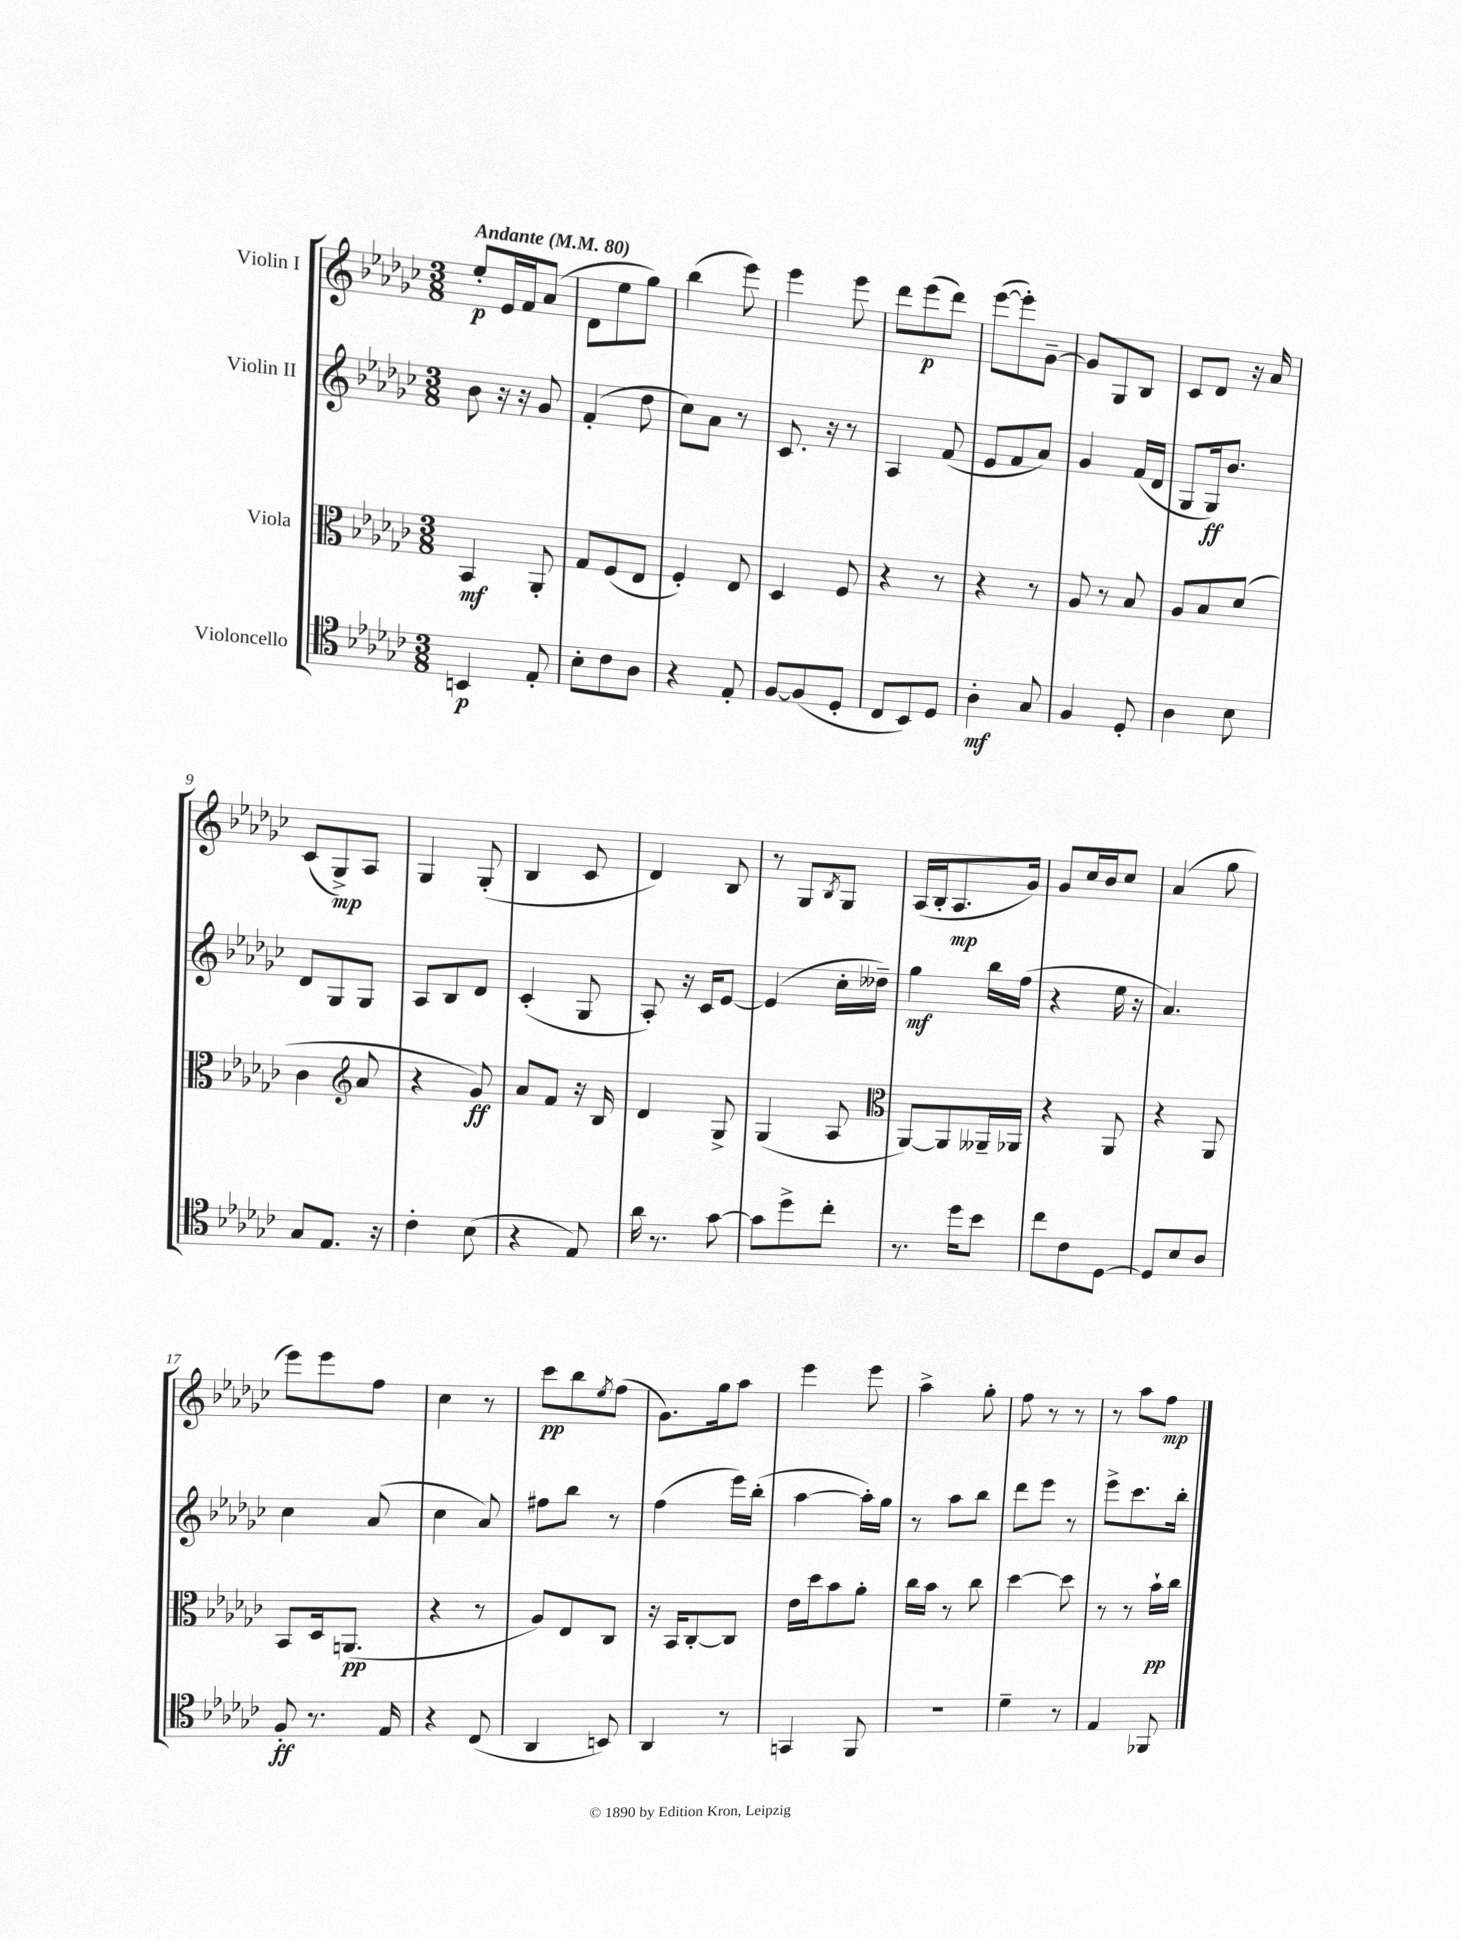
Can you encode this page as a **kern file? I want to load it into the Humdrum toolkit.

**kern	**dynam	**kern	**dynam	**kern	**dynam	**kern	**dynam
*part4	*part4	*part3	*part3	*part2	*part2	*part1	*part1
*staff4	*staff4	*staff3	*staff3	*staff2	*staff2	*staff1	*staff1
*I"Violoncello	*	*I"Viola	*	*I"Violin II	*	*I"Violin I	*
*clefC4	*	*clefC3	*	*clefG2	*	*clefG2	*
*k[b-e-a-d-g-c-]	*	*k[b-e-a-d-g-c-]	*	*k[b-e-a-d-g-c-]	*	*k[b-e-a-d-g-c-]	*
*M3/8	*	*M3/8	*	*M3/8	*	*M3/8	*
*MM80	*	*MM80	*	*MM80	*	*MM80	*
=1	=1	=1	=1	=1	=1	=1	=1
!	!	!	!	!	!	!LO:TX:a:B:t=Andante	!
4BBn/	p	4BB-/	mf	8b-\	.	8ee-'/L	p
.	.	.	.	16r	.	16e-/L	.
.	.	.	.	16r	.	16f/J	.
8E-'/	.	8AA-'/	.	8g-/	.	(8a-/J	.
=2	=2	=2	=2	=2	=2	=2	=2
8B-'\L	.	8G-/L	.	(4f'/	.	8d-\L	.
8c-\	.	(8F/	.	.	.	8ee-\	.
8A-\J	.	8E-/J	.	8dd-\	.	8gg-\J)	.
=3	=3	=3	=3	=3	=3	=3	=3
4r	.	4F'/)	.	8cc-\L)	.	(4bb-\	.
.	.	.	.	8a-\J	.	.	.
8E-'/	.	8E-/	.	8r	.	8eee-\)	.
=4	=4	=4	=4	=4	=4	=4	=4
[8F/L	.	4D-/	.	8.c-/	.	4eee-\	.
(8F/]	.	.	.	.	.	.	.
.	.	.	.	16r	.	.	.
8D-'/J	.	8F/	.	8r	.	8eee-\	.
=5	=5	=5	=5	=5	=5	=5	=5
8C-/L	.	4r	.	4A-/	.	8ddd-\L	.
8BB-/)	.	.	.	.	.	(8eee-\	p
8D-/J	.	8r	.	(8f/	.	8ddd-\J)	.
=6	=6	=6	=6	=6	=6	=6	=6
4A-'\	mf	4r	.	8e-/L	.	([8eee-\L	.
.	.	.	.	8f/	.	8eee-'\])	.
8G-/	.	8r	.	8a-/J)	.	[8g-~\J	.
=7	=7	=7	=7	=7	=7	=7	=7
4F/	.	8A-/	.	4g-/	.	8g-/L]	.
.	.	8r	.	.	.	8G-/	.
8D-'/	.	8B-/	.	(16f/LL	.	8B-/J	.
.	.	.	.	16d-/JJ	.	.	.
=8	=8	=8	=8	=8	=8	=8	=8
4A-\	.	8A-/L	.	8G-/L	.	8c-/L	.
.	.	8B-/	.	16G-/k)	ff	8d-/J	.
.	.	.	.	8.b-/J	.	.	.
8B-\	.	(8d-/J	.	.	.	16r	.
.	.	.	.	.	.	16a-/	.
!!LO:LB:g=z
=9	=9	=9	=9	=9	=9	=9	=9
8G-/L	.	4c-\	.	8d-/L	.	(8c-/L	.
8.E-/J	.	.	.	8G-/	.	8G-^/)	mp
*	*	*clefG2	*	*	*	*	*
.	.	8a-/	.	8G-/J	.	8A-/J	.
16r	.	.	.	.	.	.	.
=10	=10	=10	=10	=10	=10	=10	=10
4c-'\	.	4r	.	8A-/L	.	4G-/	.
.	.	.	.	8B-/	.	.	.
(8B-\	.	8g-/)	ff	8d-/J	.	(8G-'/	.
=11	=11	=11	=11	=11	=11	=11	=11
4r	.	8a-/L	.	(4c-'/	.	4B-/	.
.	.	8f/J	.	.	.	.	.
8E-/)	.	16r	.	8G-/	.	8c-/	.
.	.	16B-/	.	.	.	.	.
=12	=12	=12	=12	=12	=12	=12	=12
16a-\	.	4d-/	.	8A-'/)	.	4d-/)	.
8.r	.	.	.	.	.	.	.
.	.	.	.	16r	.	.	.
.	.	.	.	16c-/KL	.	.	.
[8g-\	.	8G-^/	.	[8e-/J	.	8B-/	.
=13	=13	=13	=13	=13	=13	=13	=13
8g-\L]	.	(4G-/	.	(4e-/]	.	8r	.
8dd-^\	.	.	.	.	.	8G-/L	.
.	.	.	.	.	.	8qB-/	.
8cc-'\J	.	8A-/	.	16cc-'\LL	.	8G-/J	.
.	.	.	.	16dd--X~\JJ)	.	.	.
=14	=14	=14	=14	=14	=14	=14	=14
*	*	*clefC3	*	*	*	*	*
8.r	.	[8AA-/L)	.	4gg-\	mf	(16A-/LL	.
.	.	.	.	.	.	16B-'/J	.
.	.	8AA-/]	.	.	.	8.A-/	mp
16dd-\KL	.	.	.	.	.	.	.
8b-\J	.	16AA--X~/L	.	16bb-\LL	.	.	.
.	.	16AA-X/JJ	.	(16ff\JJ	.	16g-/Jk)	.
=15	=15	=15	=15	=15	=15	=15	=15
8cc-\L	.	4r	.	4r	.	8g-/L	.
8c-\	.	.	.	.	.	16cc-/L	.
.	.	.	.	.	.	16b-/J	.
[8D-\J	.	8AA-/	.	16ee-\	.	8cc-/J	.
.	.	.	.	16r	.	.	.
=16	=16	=16	=16	=16	=16	=16	=16
8D-/L]	.	4r	.	4.a-/)	.	(4a-/	.
8B-/	.	.	.	.	.	.	.
8A-/J	.	8AA-/	.	.	.	8gg-\	.
!!LO:LB:g=z
=17	=17	=17	=17	=17	=17	=17	=17
8F'/	ff	8BB-/L	.	4cc-\	.	8eee-\L)	.
8.r	.	16D-/k	.	.	.	8eee-\	.
.	.	(8.AAn/J	pp	.	.	.	.
.	.	.	.	(8a-/	.	8ff\J	.
16E-/	.	.	.	.	.	.	.
=18	=18	=18	=18	=18	=18	=18	=18
4r	.	4r	.	4cc-\	.	4cc-\	.
(8C-/	.	8r	.	8a-/)	.	8r	.
=19	=19	=19	=19	=19	=19	=19	=19
4AA-/	.	8A-/L)	.	8ff#X\L	.	8ccc-\L	pp
.	.	8E-/	.	8bb-\J	.	8bb-\	.
.	.	.	.	.	.	8qee-/	.
8BBn/)	.	8C-/J	.	8r	.	(8ff\J	.
=20	=20	=20	=20	=20	=20	=20	=20
4AA-/	.	16r	.	(4ff\	.	8.g-\L)	.
.	.	16BB-/KL	.	.	.	.	.
.	.	[8C-'/	.	.	.	.	.
.	.	.	.	.	.	16gg-\k	.
8r	.	8C-/J]	.	16eee-\LL)	.	8aa-\J	.
.	.	.	.	(16bb-'\JJ	.	.	.
=21	=21	=21	=21	=21	=21	=21	=21
4GGn/	.	16e-\LL	.	[4aa-\	.	4eee-\	.
.	.	16dd-\J	.	.	.	.	.
.	.	8b-\	.	.	.	.	.
8FF/	.	8a-'\J	.	16aa-'\LL])	.	8eee-\	.
.	.	.	.	16gg-\JJ	.	.	.
=22	=22	=22	=22	=22	=22	=22	=22
4.r	.	16cc-\LL	.	8r	.	4aa-^\	.
.	.	16b-\JJ	.	.	.	.	.
.	.	8r	.	8aa-\L	.	.	.
.	.	8cc-\	.	8bb-\J	.	8gg-'\	.
=23	=23	=23	=23	=23	=23	=23	=23
4d-~\	.	[4dd-\	.	8ddd-\L	.	8ff\	.
.	.	.	.	8eee-\J	.	8r	.
8r	.	8dd-\]	.	8r	.	8r	.
=24	=24	=24	=24	=24	=24	=24	=24
4E-/	.	8r	.	8eee-^\L	.	8r	.
.	.	8r	.	8.ccc-\	.	8aa-\L	.
8FF-X/	.	16b-`\LL	pp	.	.	8ff\J	mp
.	.	16cc-\JJ	.	16bb-'\Jk	.	.	.
==	==	==	==	==	==	==	==
*-	*-	*-	*-	*-	*-	*-	*-
